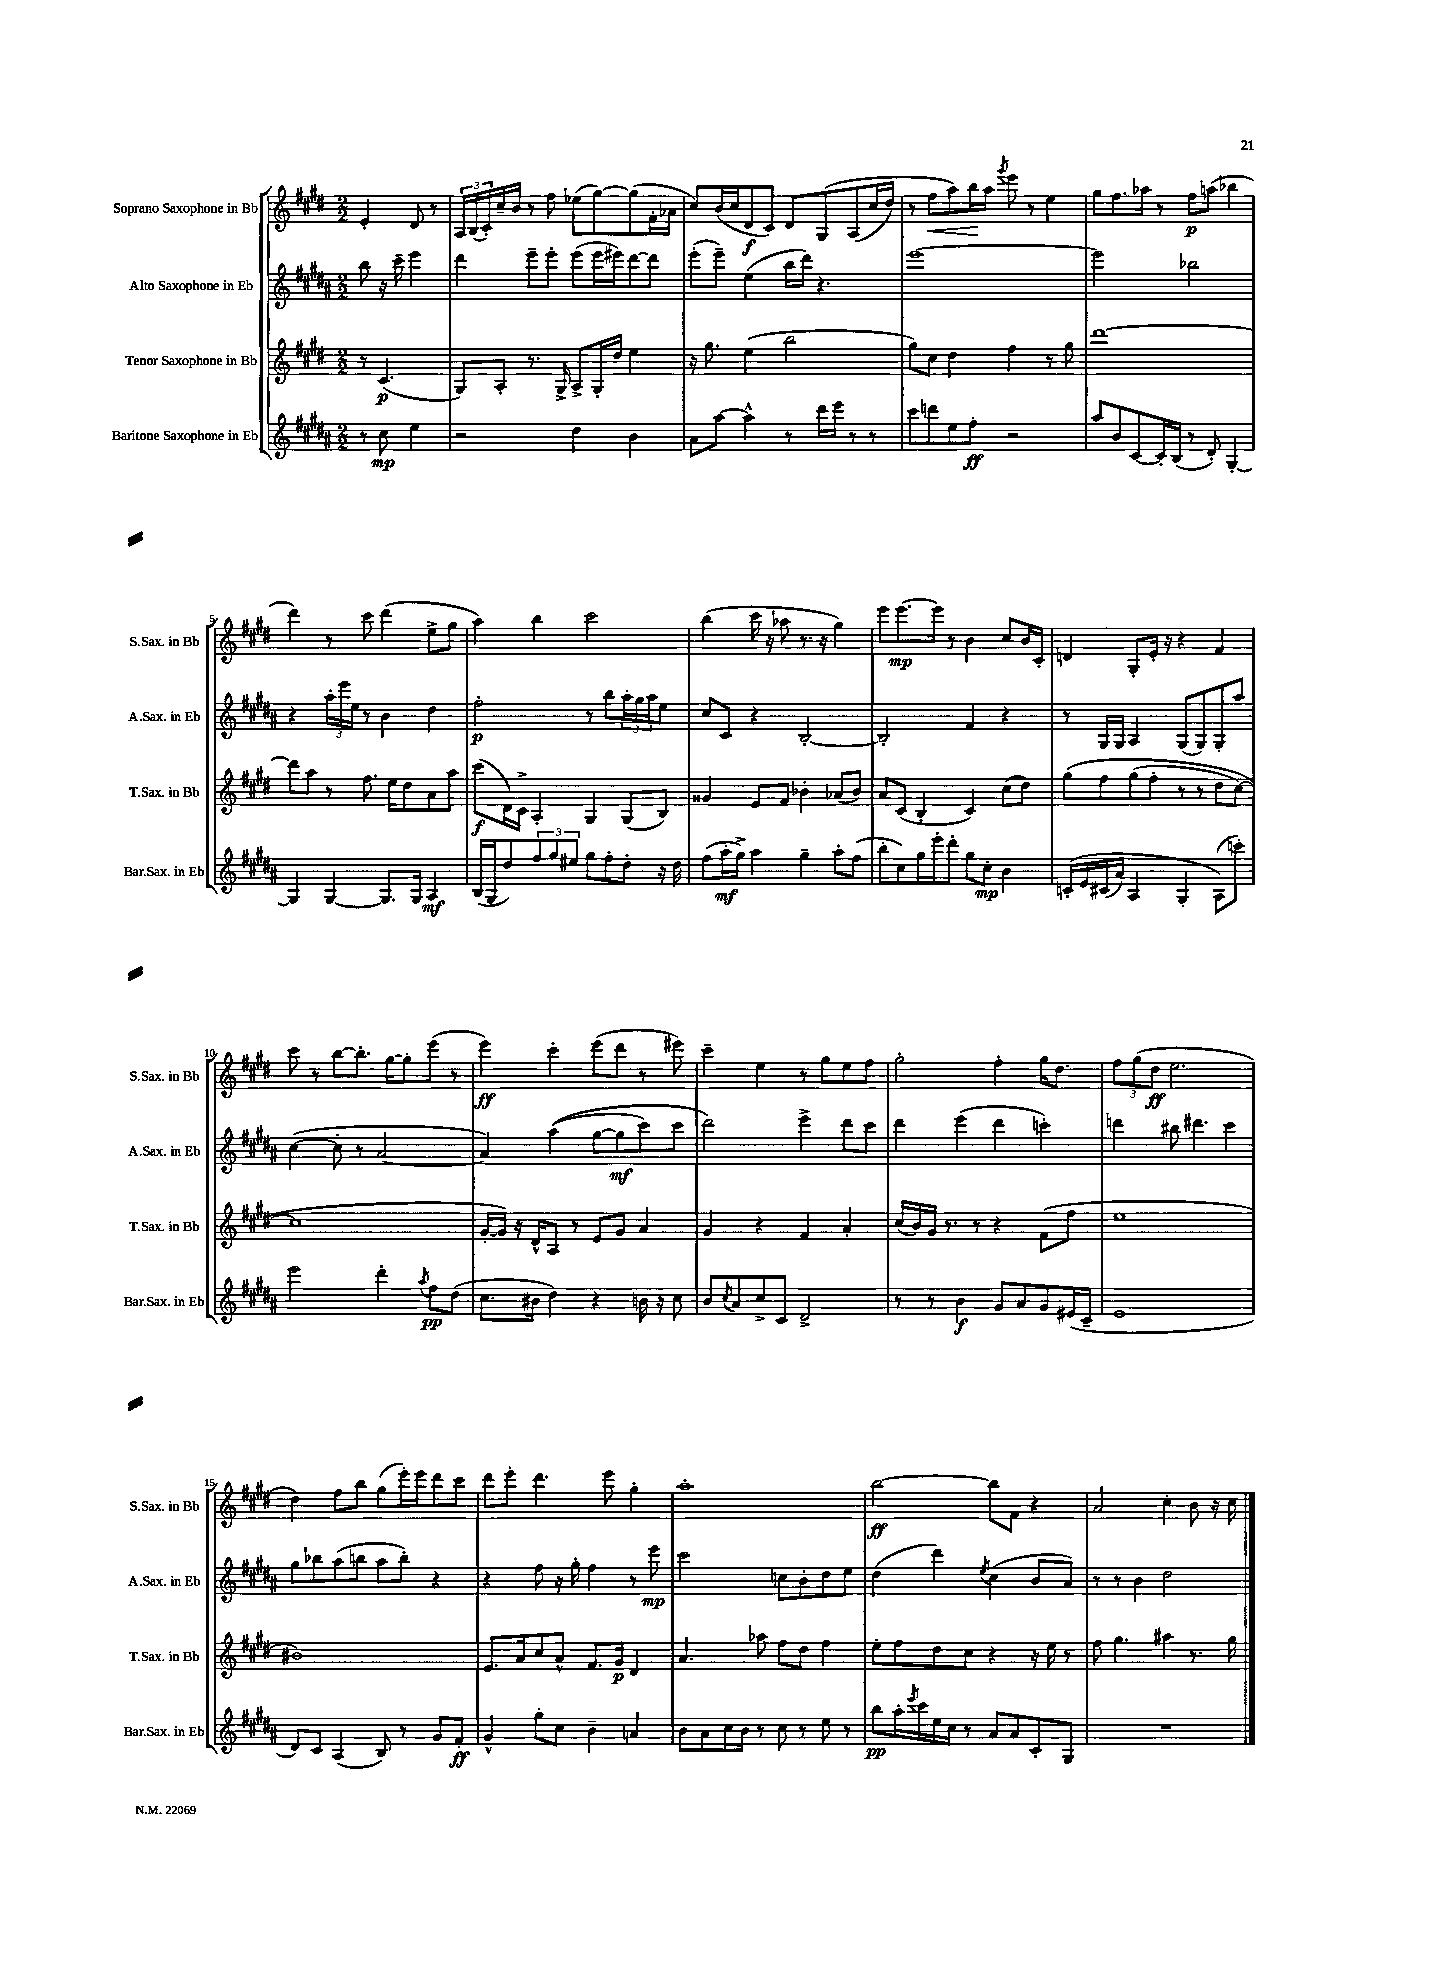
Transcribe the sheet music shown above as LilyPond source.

<<
\new StaffGroup <<
\new Staff = "s0" \with { instrumentName = "Soprano Saxophone in Bb" shortInstrumentName = "S.Sax. in Bb" } {
    \clef treble \key e \major \numericTimeSignature \time 2/2 \partial 2
    e'4-. dis'8 r8 |
    \tuplet 3/2 { a16 b16( cis'16-.) } cis''16-- b'16 r8 fis''8 ees''8( gis''8~) gis''8( fis'16-. aes'16 |
    cis''8) b'16( cis''16 dis'8\f cis'8) dis'8 gis8\( a8( cis''16 dis''16) |
    r8 fis''8\< a''8\) b''16\! a''16 \acciaccatura { gis'''8 } e'''8 r8 e''4 |
    gis''8 fis''8. aes''16 r8 fis''8\p a''8( bes''4 |
    dis'''4) r8 cis'''8 dis'''4( e''8-> gis''8 |
    a''4) b''4 cis'''2 |
    b''4( cis'''16 r16 aes''8 r8. r16 gis''4) |
    e'''8 e'''8.~\mp e'''16 r8 b'4 cis''8 b'16 cis'16-. |
    d'4 gis8-. e'16-. r16 r4 fis'4 |
    cis'''8 r8 b''8~ b''8.-. gis''16~ gis''8-. e'''8( r8 |
    e'''4\ff) cis'''4-. e'''8( dis'''8 r8 eis'''8) |
    cis'''4-- e''4 r8 gis''8 e''8 fis''8 |
    gis''2-. fis''4-. gis''16 dis''8. |
    \tuplet 3/2 { fis''8 gis''8( dis''8\ff } e''2. |
    dis''4) fis''8 b''8 gis''8( e'''16-.) e'''16 dis'''8 cis'''8 |
    dis'''8 e'''8-. dis'''4. e'''8 gis''4-. |
    a''1-. |
    b''2~\ff b''8 fis'8 r4 |
    a'2 cis''4-. b'8 r16 cis''16 \bar "|." |
}
\new Staff = "s1" \with { instrumentName = "Alto Saxophone in Eb" shortInstrumentName = "A.Sax. in Eb" } {
    \clef treble \key b \major \numericTimeSignature \time 2/2 \partial 2
    b''8 r16 cis'''16-- e'''4 |
    dis'''4 e'''8-- e'''8-. e'''8( e'''16 eis'''16) dis'''8~ dis'''8 |
    e'''8-.( e'''8--) e''4( b''16 dis'''16) r4. |
    e'''1~ |
    e'''2 bes''2 |
    r4 \tuplet 3/2 { ais''16-. e'''16 e''16 } r8 b'4 dis''4 |
    fis''2-.\p r8 b''8 \tuplet 3/2 { ais''16-. gis''16 ais''16 } e''8 |
    cis''8 cis'8 r4 b2~-. |
    b2-. fis'4 r4 |
    r8 gis16 gis16 ais4 gis8( gis8) gis8-. ais''8 |
    cis''4~( cis''8-. r8 ais'2~ |
    ais'4) ais''4(\( gis''8~ gis''8\mf cis'''8) cis'''8 |
    dis'''2\) e'''4-> dis'''8 cis'''8 |
    dis'''4 e'''4( dis'''4 c'''4-.) |
    d'''4 bis''8 dis'''4. cis'''4 |
    gis''8 bes''8 ais''8( b''8 ais''8 b''8-.) r4 |
    r4 fis''8 r16 gis''16-. fis''4 r8 e'''8\mp |
    cis'''2 c''8 b'8-. dis''8 e''8 |
    dis''4( dis'''4) \acciaccatura { e''8 } cis''4( b'8 ais'8) |
    r8 r8 b'4 dis''2 \bar "|." |
}
\new Staff = "s2" \with { instrumentName = "Tenor Saxophone in Bb" shortInstrumentName = "T.Sax. in Bb" } {
    \clef treble \key e \major \numericTimeSignature \time 2/2 \partial 2
    r8 cis'4.\p( |
    gis8) a8-. r8. gis16-> a8-> gis16-. dis''16 e''4 |
    r16 gis''8. e''4( b''2 |
    gis''8) cis''8 dis''4 fis''4 r8 gis''8 |
    dis'''1~ |
    dis'''8 a''8 r8 fis''8. e''16 dis''8 a'8 a''8 |
    cis'''8\f( dis'16) cis'16-> a4-. gis4 gis8( b8) |
    gisis'4 e'8 fis'8 bes'4-. aes'8( bes'8) |
    a'8 cis'8( b4-. cis'4) cis''8( dis''8) |
    gis''8\( fis''8 gis''8( fis''8-. r8 r8 dis''8 cis''8~) |
    cis''1 |
    gis'16~-. gis'16\) r16 dis'16-^ a8 r8 e'8 gis'8 a'4 |
    gis'4 r4 fis'4 a'4-. |
    cis''16( b'16) gis'16 r8. r8 r4 fis'8( fis''8 |
    e''1 |
    bis'1) |
    e'8. a'16 cis''8 a'8-^ fis'8. gis'16\p dis'4 |
    a'4. aes''8 fis''8 dis''8 fis''4 |
    e''8-. fis''8 dis''8 cis''8 r4 r16 e''16 r8 |
    fis''8 gis''4. ais''4 r8. gis''16 \bar "|." |
}
\new Staff = "s3" \with { instrumentName = "Baritone Saxophone in Eb" shortInstrumentName = "Bar.Sax. in Eb" } {
    \clef treble \key b \major \numericTimeSignature \time 2/2 \partial 2
    r8 cis''8\mp e''4 |
    r2 dis''4 b'4 |
    ais'8 ais''8~ ais''4-^ r8 dis'''16 e'''16 r8 r8 |
    cis'''8 d'''8 e''8 fis''8-.\ff r2 |
    ais''8 b'8 cis'8~ cis'16-. b16( r8 dis'8-.) gis4~-. |
    gis4 gis4~ gis8. gis16 ais4\mf |
    b16( gis16 dis''8) \tuplet 3/2 { fis''8 gis''8 eis''8 } gis''8 fis''8-. dis''8-. r16 dis''16 |
    fis''8( ais''16-.\mf gis''16->) ais''4 gis''4-- ais''8-. fis''8( |
    b''8-. cis''8) gis''16 e'''16-. dis'''8-. gis''8 cis''8-.\mp b'4 |
    c'16-.\( e'16 cis'16( ais'16) ais4 gis4-. ais8(\) c'''8-.) |
    e'''2 dis'''4-. \acciaccatura { ais''8 } fis''8\pp dis''8( |
    cis''8. bis'16 dis''4) r4 b'16 r16 cis''8 |
    b'8 \acciaccatura { cis''8 } ais'8 cis''8-> cis'8 dis'2-> |
    r8 r8 b'4\f gis'8 ais'8 gis'8 eis'16( cis'16-- |
    e'1 |
    dis'8) cis'8 ais4( b8) r8 gis'8 fis'8-.\ff |
    gis'4-^ gis''8-. cis''8 b'4-- a'4 |
    b'8 ais'8 cis''16 b'16 r8 cis''8 r8 e''8 r8 |
    b''8\pp ais''16-. \acciaccatura { e'''8 } cis'''16 e''16 cis''16 r8 ais'8 ais'8 cis'8-. gis8 |
    R1 \bar "|." |
}
>>
>>
